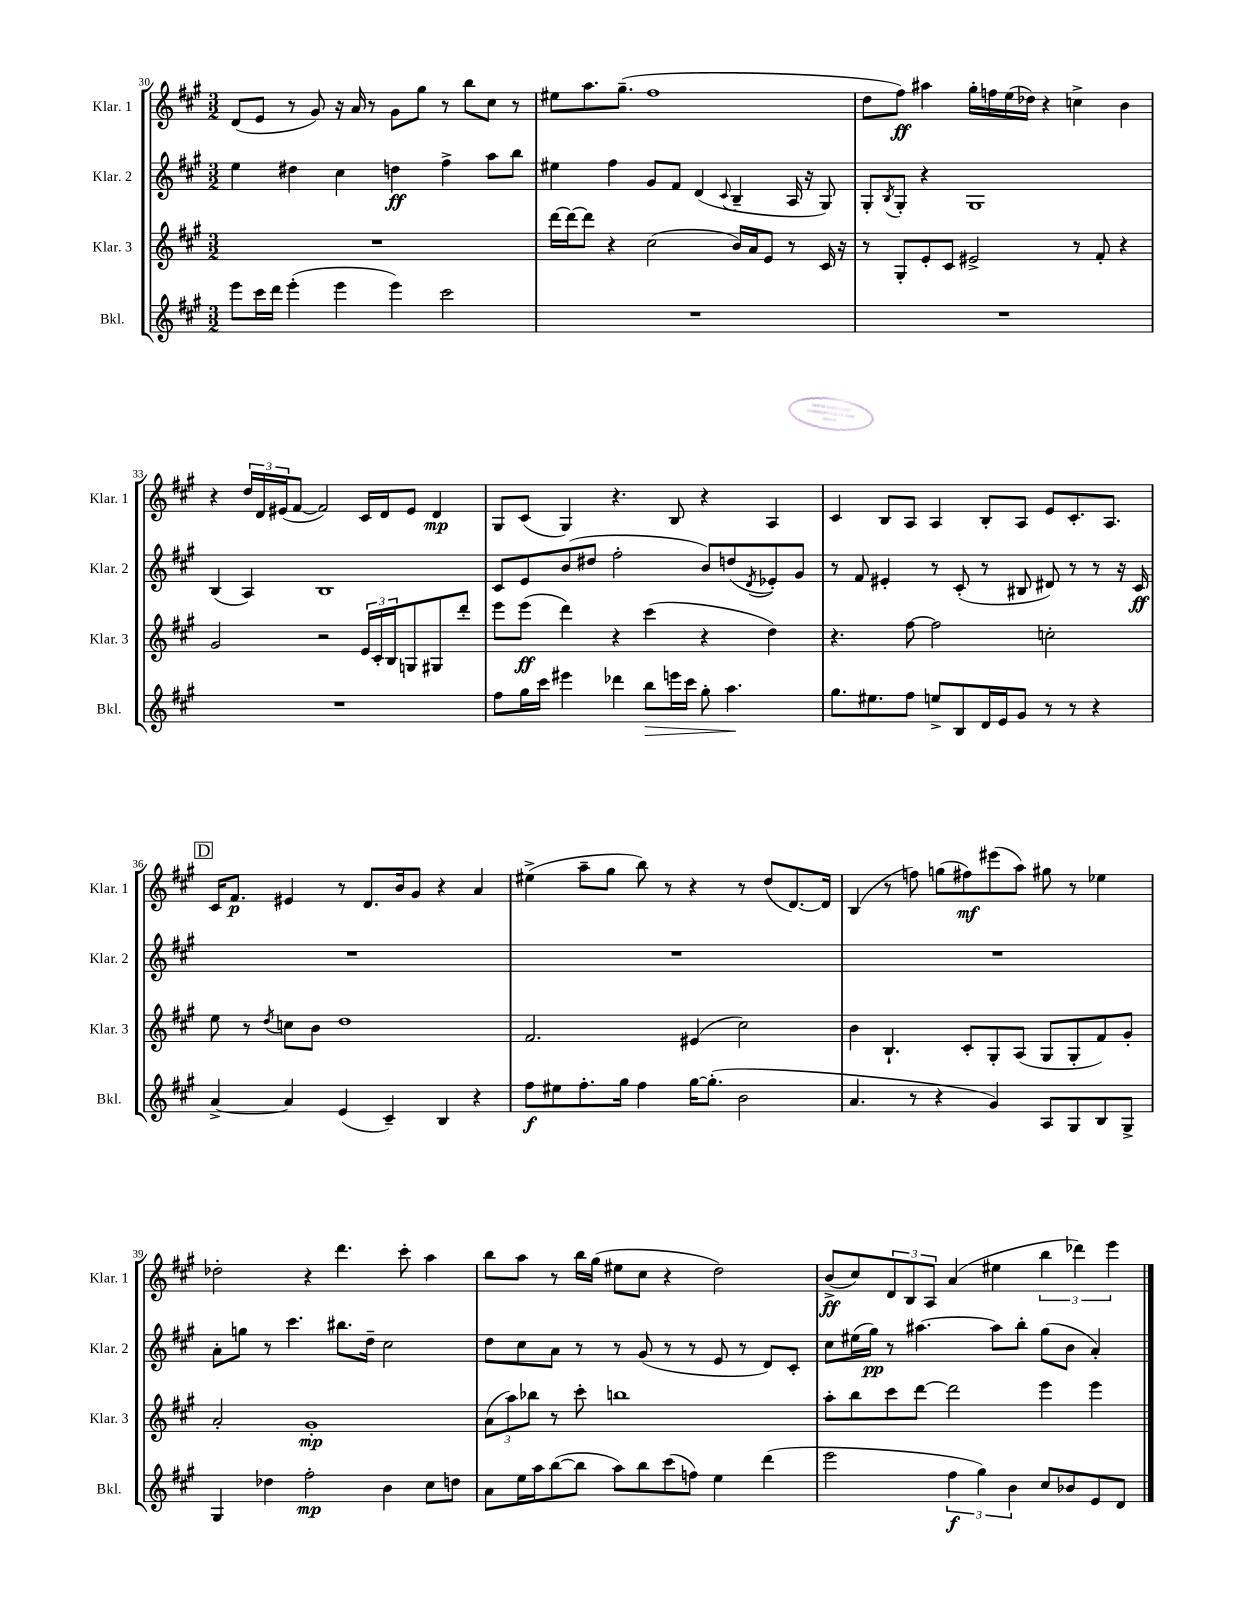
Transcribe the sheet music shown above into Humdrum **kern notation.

**kern	**dynam	**kern	**dynam	**kern	**dynam	**kern	**dynam
*part4	*part4	*part3	*part3	*part2	*part2	*part1	*part1
*staff4	*staff4	*staff3	*staff3	*staff2	*staff2	*staff1	*staff1
*I"Bkl.	*	*I"Klar. 3	*	*I"Klar. 2	*	*I"Klar. 1	*
*I'Bkl.	*	*I'Klar. 3	*	*I'Klar. 2	*	*I'Klar. 1	*
*clefG2	*	*clefG2	*	*clefG2	*	*clefG2	*
*k[f#c#g#]	*	*k[f#c#g#]	*	*k[f#c#g#]	*	*k[f#c#g#]	*
*M3/2	*	*M3/2	*	*M3/2	*	*M3/2	*
=30	=30	=30	=30	=30	=30	=30	=30
8eee\L	.	1.r	.	4ee\	.	(8d/L	.
16ccc#\L	.	.	.	.	.	8e/J	.
16ddd\JJ	.	.	.	.	.	.	.
(4eee'\	.	.	.	4dd#X\	.	8r	.
.	.	.	.	.	.	8g#/)	.
4eee\	.	.	.	4cc#\	.	16r	.
.	.	.	.	.	.	16a/	.
.	.	.	.	.	.	8r	.
4eee\)	.	.	.	4ddn\	ff	8g#\L	.
.	.	.	.	.	.	8gg#\J	.
2ccc#\	.	.	.	4ff#^\	.	8r	.
.	.	.	.	.	.	8bb\L	.
.	.	.	.	8aa\L	.	8cc#\J	.
.	.	.	.	8bb\J	.	8r	.
=31	=31	=31	=31	=31	=31	=31	=31
1.r	.	[16ddd\LL	.	4ee#X\	.	8ee#X\L	.
.	.	16ddd\J_	.	.	.	.	.
.	.	8ddd\J]	.	.	.	8.aa\	.
.	.	4r	.	4ff#\	.	.	.
.	.	.	.	.	.	(8.gg#~\J	.
.	.	(2cc#\	.	8g#/L	.	1ff#	.
.	.	.	.	8f#/J	.	.	.
.	.	.	.	(4d/	.	.	.
.	.	.	.	8qqc#/	.	.	.
.	.	16b/LL)	.	4B~/	.	.	.
.	.	16a/J	.	.	.	.	.
.	.	8e/J	.	.	.	.	.
.	.	8r	.	16A/	.	.	.
.	.	.	.	16r	.	.	.
.	.	16c#/	.	8G#/)	.	.	.
.	.	16r	.	.	.	.	.
=32	=32	=32	=32	=32	=32	=32	=32
1.r	.	8r	.	8G#'/L	.	8dd\L	.
.	.	.	.	8qB/	.	.	.
.	.	8G#'/L	.	8G#'/J	.	8ff#\J)	ff
.	.	8e'/	.	4r	.	4aa#X\	.
.	.	8c#/J	.	.	.	.	.
.	.	2e#X^/	.	1G#	.	16gg#'\LL	.
.	.	.	.	.	.	16ffn\	.
.	.	.	.	.	.	(16ee\	.
.	.	.	.	.	.	16dd-X\JJ)	.
.	.	.	.	.	.	4r	.
.	.	8r	.	.	.	4ccn^\	.
.	.	8f#'/	.	.	.	.	.
.	.	4r	.	.	.	4b\	.
!!LO:LB:g=z
=33	=33	=33	=33	=33	=33	=33	=33
1.r	.	2g#/	.	(4B/	.	4r	.
.	.	.	.	4A/)	.	24dd/LL	.
.	.	.	.	.	.	24d/	.
.	.	.	.	.	.	(24e#X/J	.
.	.	.	.	.	.	[8f#/J	.
.	.	2r	.	1B	.	2f#/])	.
.	.	24e/LL	.	.	.	16c#/LL	.
.	.	24c#'/	.	.	.	.	.
.	.	.	.	.	.	16d/J	.
.	.	24B/J	.	.	.	.	.
.	.	8Gn/	.	.	.	8e#/J	.
.	.	8G#X/	.	.	.	4d/	mp
.	.	8ddd'/J	.	.	.	.	.
=34	=34	=34	=34	=34	=34	=34	=34
8ff#\L	.	8eee\L	.	8c#/L	.	8G#/L	.
16gg#\L	.	(8eee\J	ff	8e/	.	(8c#/J	.
16ccc#\JJ	.	.	.	.	.	.	.
4eee#X\	.	4ddd\)	.	(8b/	.	4G#/)	.
.	.	.	.	8dd#X/J	.	.	.
4ddd-X\	.	4r	.	2ff#'\	.	4.r	.
!	!LO:HP:b	!	!	!	!	!	!
8bb\L	>	(4ccc#\	.	.	.	.	.
16eeen\L	.	.	.	.	.	8B/	.
16ccc#\JJ	.	.	.	.	.	.	.
8gg#'\	.	4r	.	8b/L)	.	4r	.
4.aa\	.	.	.	(8ddn/	.	.	.
.	.	.	.	8qd/	.	.	.
.	.	4dd\)	.	8e-X'/)	.	4A/	.
.	.	.	.	8g#/J	.	.	.
.	]	.	.	.	.	.	.
=35	=35	=35	=35	=35	=35	=35	=35
8.gg#\L	.	4.r	.	8r	.	4c#/	.
.	.	.	.	8f#/	.	.	.
8.ee#X\	.	.	.	.	.	.	.
.	.	.	.	4e#X'/	.	8B/L	.
8ff#\J	.	[8ff#\	.	.	.	8A/J	.
8een^/L	.	2ff#\]	.	8r	.	4A/	.
8B/	.	.	.	(8c#'/	.	.	.
16d/L	.	.	.	8r	.	8B'/L	.
16e/J	.	.	.	.	.	.	.
8g#/J	.	.	.	8B#X/	.	8A/J	.
8r	.	2ccn'\	.	8d#X/)	.	8e/L	.
8r	.	.	.	8r	.	8.c#'/	.
4r	.	.	.	8r	.	.	.
.	.	.	.	.	.	8.A/J	.
.	.	.	.	16r	.	.	.
.	.	.	.	16c#/	ff	.	.
!!LO:LB:g=z
!!LO:REH:place=s1:t=D
=36	=36	=36	=36	=36	=36	=36	=36
[4a^/	.	8ee\	.	1.r	.	16c#/KL	.
.	.	.	.	.	.	8.f#/J	p
.	.	8r	.	.	.	.	.
.	.	8qdd/	.	.	.	.	.
4a/]	.	8ccn\L	.	.	.	4e#X/	.
.	.	8b\J	.	.	.	.	.
(4e/	.	1dd	.	.	.	8r	.
.	.	.	.	.	.	8.d/L	.
4c#~/)	.	.	.	.	.	.	.
.	.	.	.	.	.	16b/k	.
.	.	.	.	.	.	8g#/J	.
4B/	.	.	.	.	.	4r	.
4r	.	.	.	.	.	4a/	.
=37	=37	=37	=37	=37	=37	=37	=37
8ff#\L	f	2.f#/	.	1.r	.	(4ee#X^\	.
8ee#X\	.	.	.	.	.	.	.
8.ff#'\	.	.	.	.	.	8aa~\L	.
.	.	.	.	.	.	8gg#\J	.
16gg#\Jk	.	.	.	.	.	.	.
4ff#\	.	.	.	.	.	8bb\)	.
.	.	.	.	.	.	8r	.
[16gg#\KL	.	(4e#X/	.	.	.	4r	.
(8.gg#'\J]	.	.	.	.	.	.	.
2b\	.	2cc#\)	.	.	.	8r	.
.	.	.	.	.	.	(8dd/L	.
.	.	.	.	.	.	[8.d/)	.
.	.	.	.	.	.	16d/Jk]	.
=38	=38	=38	=38	=38	=38	=38	=38
4.a/	.	4b\	.	1.r	.	(4B/	.
.	.	4.B`/	.	.	.	8r	.
8r	.	.	.	.	.	8ffn\)	.
4r	.	.	.	.	.	(8ggn\L	.
.	.	8c#'/L	.	.	.	8ff#X\)	mf
4g#/)	.	8G#'/	.	.	.	(8eee#X\	.
.	.	(8A/J	.	.	.	8aa\J)	.
8A/L	.	8G#/L	.	.	.	8gg#X\	.
8G#/	.	8G#'/	.	.	.	8r	.
8B/	.	8f#/)	.	.	.	4ee-X\	.
8G#^/J	.	8g#'/J	.	.	.	.	.
!!LO:LB:g=z
=39	=39	=39	=39	=39	=39	=39	=39
4G#/	.	2a'/	.	8a'\L	.	2dd-X'\	.
.	.	.	.	8ggn\J	.	.	.
4dd-X\	.	.	.	8r	.	.	.
.	.	.	.	4.ccc#\	.	.	.
2ff#'\	mp	1g#'	mp	.	.	4r	.
.	.	.	.	8.bb#X\L	.	4.ddd\	.
.	.	.	.	16dd~\Jk	.	.	.
4b\	.	.	.	2cc#\	.	.	.
.	.	.	.	.	.	8ccc#'\	.
8cc#\L	.	.	.	.	.	4aa\	.
8ddn\J	.	.	.	.	.	.	.
=40	=40	=40	=40	=40	=40	=40	=40
8a\L	.	(12a\L	.	8dd\L	.	8bb\L	.
.	.	12aa\)	.	.	.	.	.
16ee\L	.	.	.	8cc#\	.	8aa\J	.
.	.	12bb-X\J	.	.	.	.	.
16aa\J	.	.	.	.	.	.	.
([8bb\	.	8r	.	8a\J	.	8r	.
8bb\J]	.	8ccc#'\	.	8r	.	16bb\LL	.
.	.	.	.	.	.	(16gg#\JJ	.
8aa\L)	.	1bbn	.	8r	.	8ee#X\L	.
8bb\	.	.	.	(8g#/	.	8cc#\J	.
(8ccc#\	.	.	.	8r	.	4r	.
8ffn\J)	.	.	.	8r	.	.	.
4ee\	.	.	.	8e/	.	2dd\)	.
.	.	.	.	8r	.	.	.
(4ddd\	.	.	.	8d/L)	.	.	.
.	.	.	.	8c#'/J	.	.	.
=41	=41	=41	=41	=41	=41	=41	=41
2eee\	.	8aa'\L	.	8cc#\L	.	(8b^/L	ff
.	.	8bb\	.	(16ee#X\L	.	8cc#/)	.
.	.	.	.	16gg#\JJ)	pp	.	.
.	.	8ccc#\	.	8r	.	12d/	.
.	.	.	.	.	.	12B/	.
.	.	[8ddd\J	.	[4.aa#X\	.	.	.
.	.	.	.	.	.	12A/J	.
6ff#\	f	2ddd\]	.	.	.	(4a/	.
6gg#\)	.	.	.	.	.	.	.
.	.	.	.	8aa#\L]	.	4ee#X\	.
6b\	.	.	.	.	.	.	.
.	.	.	.	8bb'\J	.	.	.
8cc#/L	.	4eee\	.	(8gg#\L	.	6bb\	.
8b-X/	.	.	.	8b\J	.	.	.
.	.	.	.	.	.	6ddd-X\)	.
8e/	.	4eee\	.	4a'/)	.	.	.
.	.	.	.	.	.	6eee\	.
8d/J	.	.	.	.	.	.	.
==	==	==	==	==	==	==	==
*-	*-	*-	*-	*-	*-	*-	*-
